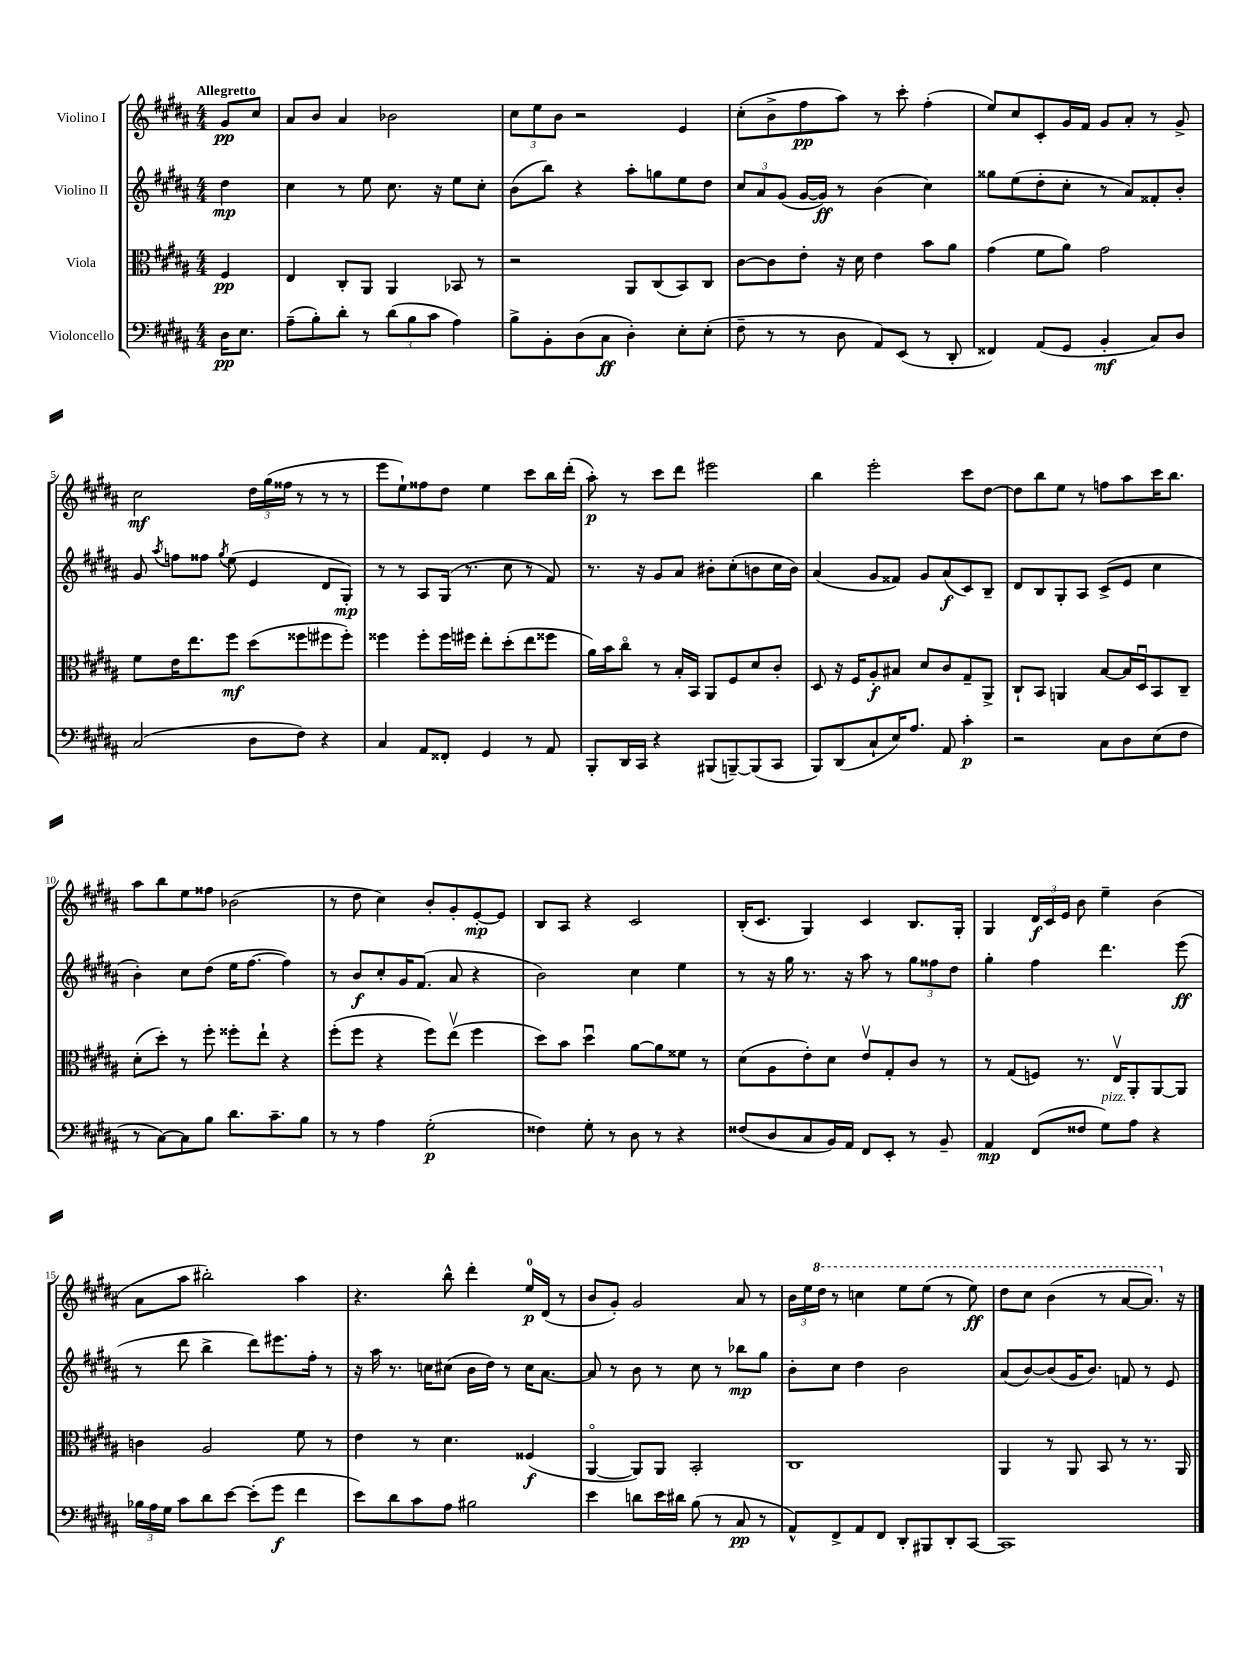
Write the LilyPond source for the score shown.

<<
\new StaffGroup <<
\new Staff = "s0" \with { instrumentName = "Violino I" } {
    \clef treble \key b \major \numericTimeSignature \time 4/4 \partial 4 \tempo "Allegretto"
    \autoBeamOff gis'8[\pp cis''8] |
    ais'8[ b'8] ais'4 bes'2 |
    \tuplet 3/2 { cis''8[ e''8 b'8] } r2 e'4 |
    cis''8[-.( b'8-> fis''8\pp ais''8]) r8 cis'''8-. fis''4-.( |
    e''8[) cis''8 cis'8-. gis'16 fis'16] gis'8[ ais'8]-. r8 gis'8-> |
    cis''2\mf \tuplet 3/2 { dis''16[ gis''16( fisis''16] } r8 r8 r8 |
    e'''8[ e''8-!) fisis''8 dis''8] e''4 cis'''8[ b''16 dis'''16]-.( |
    ais''8-.\p) r8 cis'''8[ dis'''8] eis'''2 |
    b''4 e'''2-. cis'''8[ dis''8]~ |
    dis''8[ b''8 e''8] r8 f''8[ ais''8 cis'''16 b''8.] |
    ais''8[ b''8 e''8 fisis''8] bes'2( |
    r8 dis''8 cis''4) b'8[-. gis'8-. e'8~-.\mp e'8] |
    b8[ ais8] r4 cis'2 |
    b16[-.( cis'8.] gis4) cis'4 b8.[ gis16]-. |
    gis4 \tuplet 3/2 { dis'16[\f cis'16 e'16] } b'8 e''4-- b'4( |
    ais'8[ ais''8] bis''2-.) ais''4 |
    r4. b''8-^ dis'''4-. e''16[-0\p dis'16]( r8 |
    b'8[ gis'8]-.) gis'2 ais'8 r8 |
    \tuplet 3/2 { b'16[ e''16 \ottava #1 dis'''16] } r8 c'''4 e'''8[ e'''8]( r8 e'''8\ff) |
    dis'''8[ cis'''8] b''4( r8 ais''8[~ ais''8.]) \ottava #0 r16 \bar "|." |
}
\new Staff = "s1" \with { instrumentName = "Violino II" } {
    \clef treble \key b \major \numericTimeSignature \time 4/4 \partial 4
    \autoBeamOff dis''4\mp |
    cis''4 r8 e''8 cis''8. r16 e''8[ cis''8]-. |
    b'8[( b''8]) r4 ais''8[-. g''8 e''8 dis''8] |
    \tuplet 3/2 { cis''8[ ais'8 gis'8]( } gis'16[~ gis'16]\ff) r8 b'4( cis''4) |
    gisis''8[ e''8( dis''8-. cis''8]-. r8 ais'8[) fisis'8-. b'8]-. |
    gis'8 \acciaccatura { ais''8 } f''8[ fisis''8] \acciaccatura { gis''8 } e''8( e'4 dis'8[ gis8]-.\mp) |
    r8 r8 ais8[ gis16]( r8. cis''8 r8 fis'8) |
    r8. r16 gis'8[ ais'8] bis'8[-. cis''8-.( b'8 cis''16 b'16]) |
    ais'4( gis'8[ fisis'8]) gis'8[ ais'8\f( cis'8) b8]-- |
    dis'8[ b8 gis8-. ais8] cis'8[->( e'8] cis''4 |
    b'4-.) cis''8[ dis''8]( e''16[ fis''8.]~ fis''4) |
    r8 b'8[\f cis''8-. gis'16 fis'8.]( ais'8 r4 |
    b'2) cis''4 e''4 |
    r8 r16 gis''16 r8. r16 ais''8 r8 \tuplet 3/2 { gis''8[ fisis''8 dis''8] } |
    gis''4-. fis''4 dis'''4. e'''8\ff( |
    r8 dis'''8 b''4-> dis'''8[) eis'''8. fis''16]-. r8 |
    r16 ais''16 r8. c''16[ cis''8]( b'16[ dis''16]) r8 cis''16[ ais'8.]~ |
    ais'8 r8 b'8 r8 cis''8 r8 bes''8[\mp gis''8] |
    b'8[-. cis''8] dis''4 b'2 |
    ais'8[( b'8~) b'8( gis'16 b'8.]) f'8 r8 e'8 \bar "|." |
}
\new Staff = "s2" \with { instrumentName = "Viola" } {
    \clef alto \key b \major \numericTimeSignature \time 4/4 \partial 4
    \autoBeamOff fis4\pp |
    e4 cis8[-. ais,8] ais,4 bes,8 r8 |
    r2 ais,8[ cis8( b,8) cis8] |
    cis'8[~ cis'8 e'8]-. r16 dis'16 e'4 b'8[ ais'8] |
    gis'4( fis'8[ ais'8]) gis'2 |
    fis'8[ e'16 e''8. fis''8]\mf dis''8[( fisis''8 fis''8 fis''8]-.) |
    fisis''4 fisis''8[-. fisis''16 fis''16] e''8[-. dis''8-.( e''8 fisis''8] |
    ais'16[) b'16 cis''8]\flageolet r8 b16[-. b,16] ais,8[ fis8 dis'8 cis'8]-. |
    dis8 r16 fis16[ ais8-.\f bis8] dis'8[ cis'8 gis8-- ais,8]-> |
    cis8[-! b,8] a,4 b8[~ b16 dis16\downbow b,8 cis8]-- |
    dis'8[-.( dis''8]-.) r8 fis''8-. fisis''8[-. e''8]-! r4 |
    fis''8[-.( fis''8] r4 fis''8[) e''8]\upbow( fis''4 |
    dis''8[) b'8] dis''4\downbow ais'8[~ ais'8 fisis'8] r8 |
    dis'8[( ais8 e'8-.) dis'8] e'8[\upbow gis8-. cis'8] r8 |
    r8 gis8[( f8]) r8. e16[\upbow ais,8-. ais,8~ ais,8] |
    c'4 ais2 fis'8 r8 |
    e'4 r8 dis'4. fisis4\f( |
    ais,4~\flageolet ais,8[) ais,8] b,2-. |
    cis1 |
    ais,4 r8 ais,8 b,8 r8 r8. ais,16 \bar "|." |
}
\new Staff = "s3" \with { instrumentName = "Violoncello" } {
    \clef bass \key b \major \numericTimeSignature \time 4/4 \partial 4
    \autoBeamOff dis16[\pp e8.] |
    ais8[--( b8-.) dis'8]-. r8 \tuplet 3/2 { dis'8[( b8 cis'8] } ais4) |
    b8[-> b,8-. dis8( cis8]\ff dis4-.) e8[-. e8]-.( |
    fis8-- r8 r8 dis8 ais,8[) e,8]( r8 dis,8-. |
    fisis,4) ais,8[( gis,8] b,4-.\mf cis8[) dis8] |
    cis2( dis8[ fis8]) r4 |
    cis4 ais,8[ fisis,8]-. gis,4 r8 ais,8 |
    b,,8[-. dis,16 cis,16] r4 bis,,8[( b,,8~--) b,,8( cis,8] |
    b,,8[) dis,8( cis8-! e16) ais8.] ais,8 cis'4-.\p |
    r2 cis8[ dis8 e8( fis8] |
    r8 cis8[~) cis8 b8] dis'8.[ cis'8.-- b8] |
    r8 r8 ais4 gis2-.\p( |
    fisis4) gis8-. r8 dis8 r8 r4 |
    fisis8[( dis8 cis8 b,16) ais,16] fis,8[ e,8]-. r8 b,8-- |
    ais,4\mp fis,8[( fisis8] gis8[^\markup { \italic "pizz." }) ais8] r4 |
    \tuplet 3/2 { bes16[ ais16 gis16] } cis'8[ dis'8 e'8]~ e'8[-.( gis'8]\f fis'4 |
    e'8[) dis'8 cis'8 ais8] bis2 |
    e'4 d'8[ e'16 dis'16] b8( r8 cis8\pp r8 |
    ais,8[-^) fis,8-> ais,8 fis,8] dis,8[-. bis,,8 dis,8-. cis,8]~ |
    cis,1 \bar "|." |
}
>>
>>
